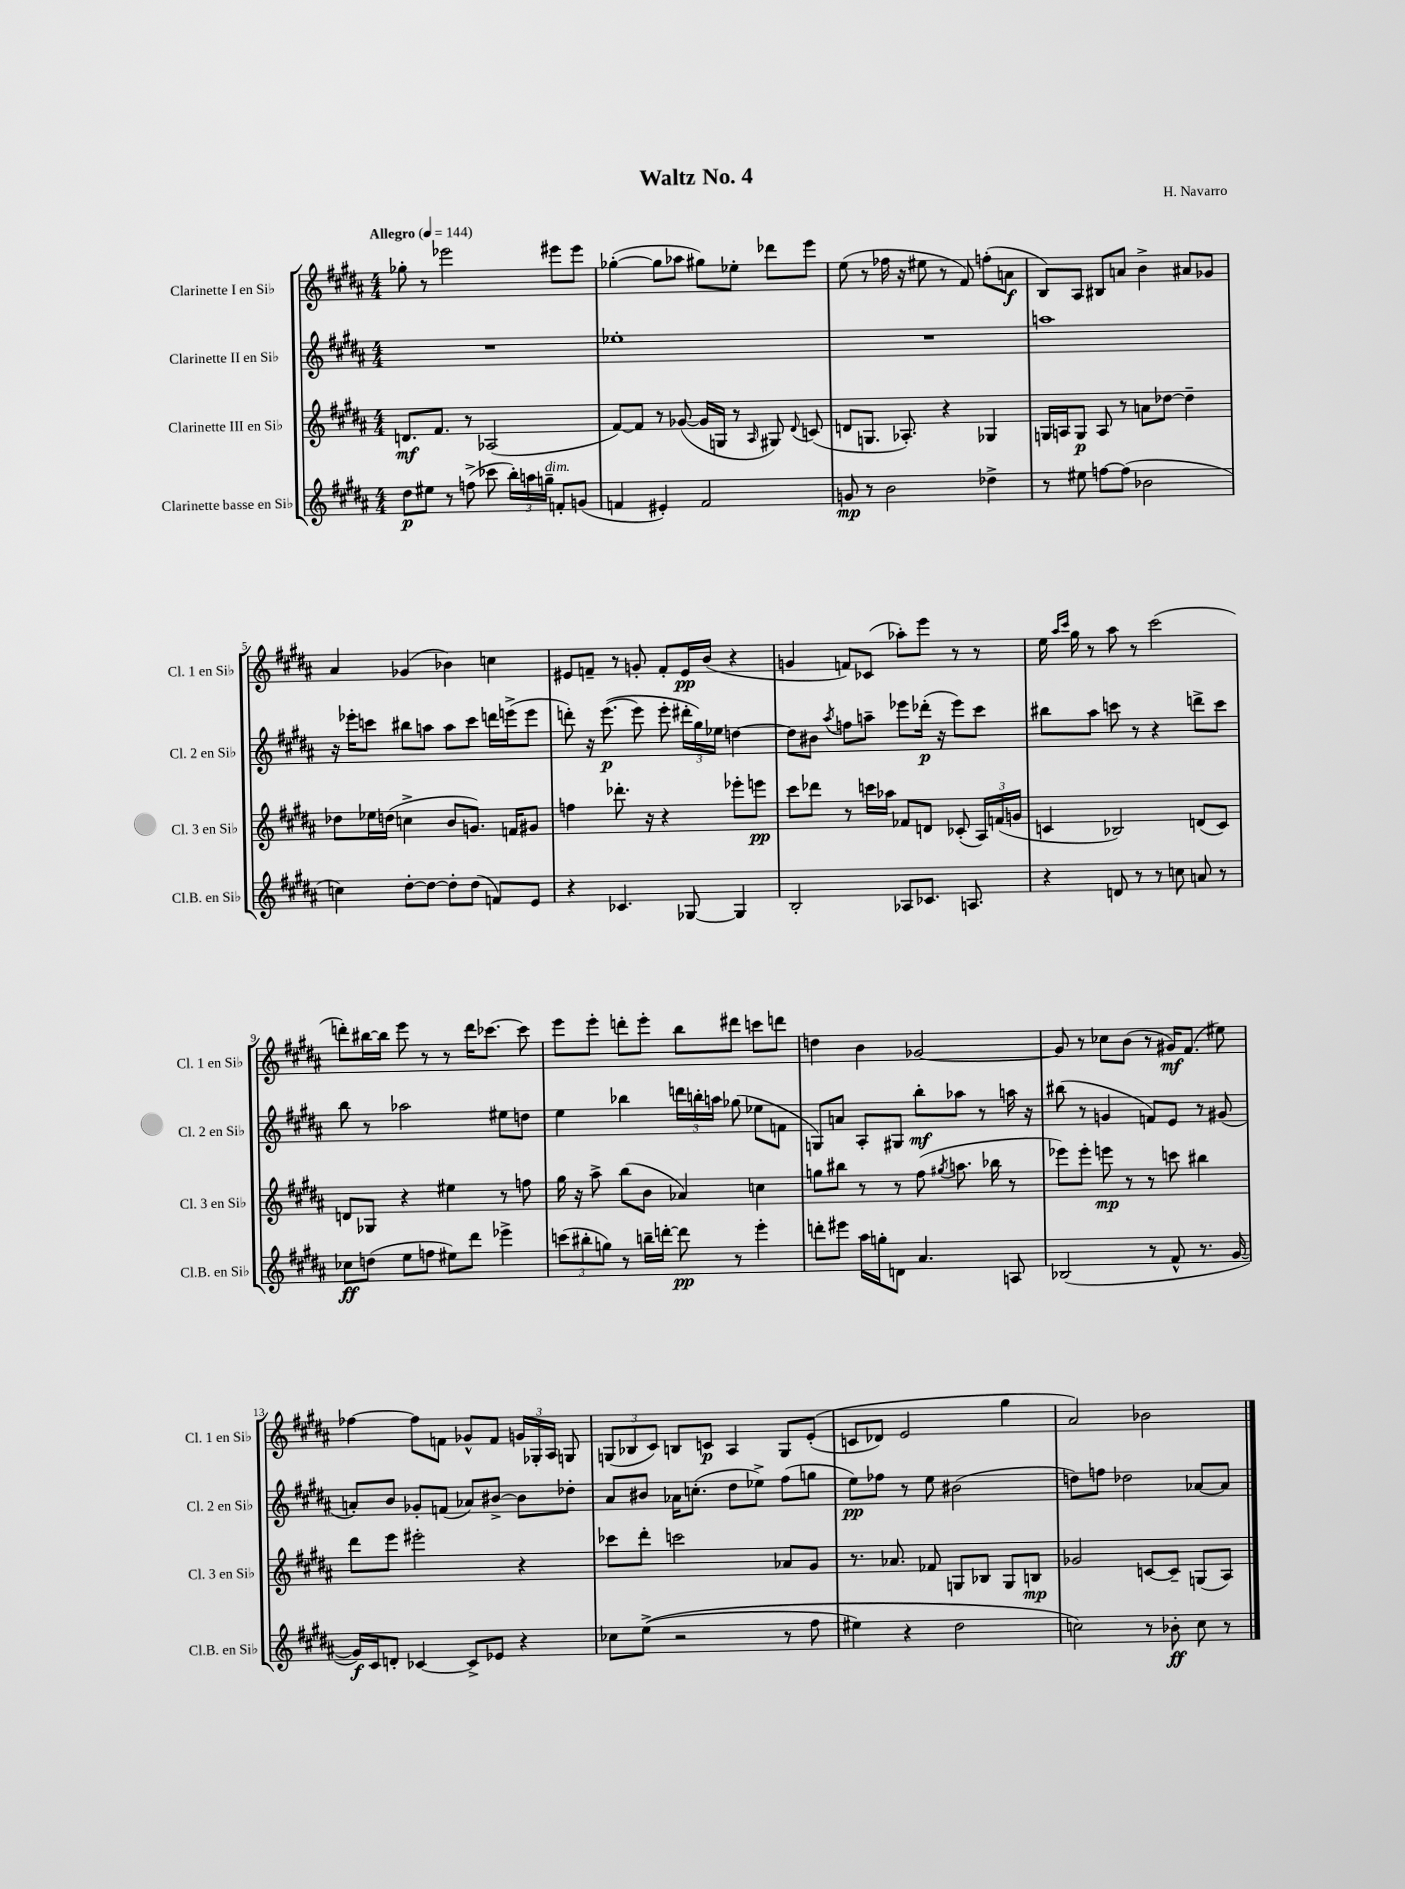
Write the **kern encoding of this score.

**kern	**kern	**kern	**kern
*staff4	*staff3	*staff2	*staff1
*clefG2	*clefG2	*clefG2	*clefG2
*k[f#c#g#d#a#]	*k[f#c#g#d#a#]	*k[f#c#g#d#a#]	*k[f#c#g#d#a#]
*M4/4	*M4/4	*M4/4	*M4/4
*MM144	*MM144	*MM144	*MM144
8dd#\L	8.d/L	1r	8gg-'\
8ee#\J	.	.	8r
.	8.f#/J	.	.
8r	.	.	2eee-\
(8ff^\	8r	.	.
8ccc-\	(2A-/	.	.
24bb'\LL)	.	.	.
24aa\	.	.	.
24gg~\JJ	.	.	.
8f'/L	.	.	8eee#\L
(8g/J	.	.	8eee#\J
=	=	=	=
4f/	[8f#/L)	1ee-'	([4gg-'\
.	8f#/]J	.	.
4e#'/)	8r	.	8gg-\]L
.	([8g-/	.	8aa-\J
2f/	16g-/]LL	.	8gg#\L)
.	16G/JJ	.	.
.	8r	.	8ee-'\J
.	16qqA#/	.	.
.	8G#/)	.	8ddd-\L
.	8qqd#/	.	.
.	(8c/	.	8eee\J
=	=	=	=
8g/	8d/L	1r	(8ee\
8r	8.G/J	.	8r
2b\	.	.	16ff-\
.	8.A-'/)	.	16r
.	.	.	8ee#\
.	4r	.	8r
.	.	.	8f#/)
4dd-^\	4G-/	.	(8ff'\L
.	.	.	8a\J
=	=	=	=
8r	16G/LL	1aa	8B/L)
.	16A/J	.	.
8ee#\	8G/J	.	8A#/J
[8ff\L	8A/	.	8B#/L
(8ff\]J	8r	.	8a/J
2b-\	8a\L	.	4b^\
.	[8dd-\J	.	.
.	4dd-~\]	.	8a#/L
.	.	.	8g-/J
=	=	=	=
4cc\)	8dd-\L	16r	4a#/
.	.	16eee-'\LK	.
.	16ee-\L	8ccc\J	.
.	(16dd\JJ	.	.
[8dd#'\L	4cc^\	8bb#\L	(4g-/
8dd#\_J	.	8aa\J	.
8dd#'\]L	8b/L	8aa\L	4b-\)
(8dd#\J	8.g/J)	8ccc\J	.
8f/L)	.	16ddd\LL	4cc\
.	16f/LK	(16eee^\J	.
8e/J	8g#/J	8eee\J	.
=	=	=	=
4r	4ff\	8ddd'\)	8e#/L
.	.	16r	8f~/J
.	.	&((8.eee\	.
4.c-/	8.ddd-'\	.	8r
.	.	8eee\)	8g'/
.	16r	.	.
.	4r	8eee'\	8f'/L
[8G-/	.	24ddd#'\LL	16e#/L
.	.	24gg#\&)	.
.	.	.	(16b/JJ
.	.	24ee-\JJ	.
4G-/]	8eee-'\L	[4dd\	4r
.	8eee\J	.	.
=	=	=	=
2B'/	8ccc#\L	8dd\]L	4g/
.	8ddd-\J	8b#\J	.
.	.	8qaa#/	.
.	8r	8ff\L	8f/L)
.	16ccc\LL	8aa~\J	(8c-/J
.	16aa-\JJ	.	.
8A-/L	8f-/L	8eee-\L	8aa-'\L)
8.c-/J	8d/J	(16ddd-'\Jk	8eee\J
.	.	16r	.
.	(8c-'/	8eee-\L)	8r
8.A/	.	.	.
.	24A#/LL)	8ccc#\J	8r
.	(24f/	.	.
.	24g/JJ	.	.
=	=	=	=
4r	4c/	8bb#\L	16ee\
.	.	.	16qqaa#/LL
.	.	.	16qqccc#/JJ
.	.	.	16gg#\
.	.	8aa#\J	8r
8d/	2B-/)	8ccc\	8aa#\
8r	.	8r	8r
8r	.	4r	(2ccc#\
8cc\	.	.	.
8a/	(8d/L	8ddd^\L	.
8r	8c/J)	8ccc\J	.
=	=	=	=
8cc-\L	8d/L	8bb\	8ddd'\L)
(8dd\J	8G-/J	8r	[16bb#\L
.	.	.	16bb#\]JJ
8ee\L	4r	2aa-\	8eee\
8ff\J	.	.	8r
8ee#\L)	4ee#\	.	8r
8ddd#\J	.	.	16ddd\LK
.	.	.	[8.ccc-\J
4eee-^\	8r	8ee#\L	.
.	8ff\	8dd\J	8ccc-\]
=	=	=	=
(12ccc\L	16gg#\	4ee\	8eee\L
.	16r	.	.
12bb#'\	.	.	.
.	8aa#^\	.	8eee'\J
12gg\J)	.	.	.
8r	(8bb\L	4bb-\	8ddd'\L
16bb~\LL	8b\J	.	8eee'\J
[16ddd'\JJ	.	.	.
8ddd\]	4a-/)	24ddd\LL	8bb\L
.	.	24bb'\	.
.	.	24aa\JJ	.
8r	.	(8gg-\	8ddd#\J
4eee'\	4cc\	8ee-\L	8ccc\L
.	.	8f\J	8ddd\J
=	=	=	=
8ddd'\L	8gg\L	8G/L)	4dd\
8eee#\J	8bb#\J	8a/J	.
16aa#\LL	8r	8A#'/L	4b\
16gg'\J	.	.	.
8d\J	8r	8G#/J	.
4.a#/	(8ff#\	8bb'\L	[2g-/
.	8qgg#/	.	.
.	8.aa\	8aa-\J	.
.	.	8r	.
.	16bb-\	.	.
8A/	8r	16aa\	.
.	.	16r	.
=	=	=	=
(2B-/	8eee-\L)	(8bb#\	8g-/]
.	8eee-'\J	8r	8r
.	8eee\	4g/	8cc-\L
.	8r	.	(8b\J
8r	8r	8f/L)	8r
8f#^^/	8ccc\	8e/J	16g#/LK)
.	.	.	(8.f#/J
8.r	4bb#\	8r	.
.	.	(8g#/	8ee#\)
[16g#/	.	.	.
=	=	=	=
16g#/]LL)	8ddd#\L	8a'/L)	[4ff-\
16c#/J	.	.	.
8d'/J	8eee\J	8b/J	.
[4c-/	2eee#'\	8g-'/L	8ff-\]L
.	.	(8f/J	8f\J
8c-^/]L	.	8a-/L)	8g-^^/L
8e-/J	.	[8b#^/J	8f/J
4r	4r	8b#\]L	24g/LL
.	.	.	24G-'/
.	.	.	24A#/JJ
.	.	8dd-'\J	8G/
=	=	=	=
8cc-\L	8ccc-\L	8a#/L	(12G/L
.	.	.	12B-/
&((8ee^\J	8ddd#'\J	8b#/J	.
.	.	.	12c#/J)
2r	2ccc\	16a-\LK	8B/L
.	.	(8.cc'\J	.
.	.	.	8c/J
.	.	8dd#\L	4A#/
.	.	8ee-^\J)	.
8r	8a-/L	(8ff#\L	8G/L
8ff#\	8g#/J	8gg\J	&((8e'/J
=	=	=	=
4ee#\)	8.r	8ee\L)	8c/L
.	.	8ff-\J	8d-/J)
.	8.a-/	.	.
4r	.	8r	2e/
.	8f-/	8ee\	.
2dd#\	8G/L	(2b#\	.
.	8B-/J	.	.
.	8G/L	.	4gg#\
.	8B/J	.	.
=	=	=	=
2cc\&)	2g-/	8dd\L)	2a#/&)
.	.	8ff\J	.
.	.	2dd-\	.
8r	[8c/L	.	2b-\
8b-'\	8c~/]J	.	.
8cc\	(8G/L	[8a-/L	.
8r	8A#/J)	8a-/]J	.
==	==	==	==
*-	*-	*-	*-
